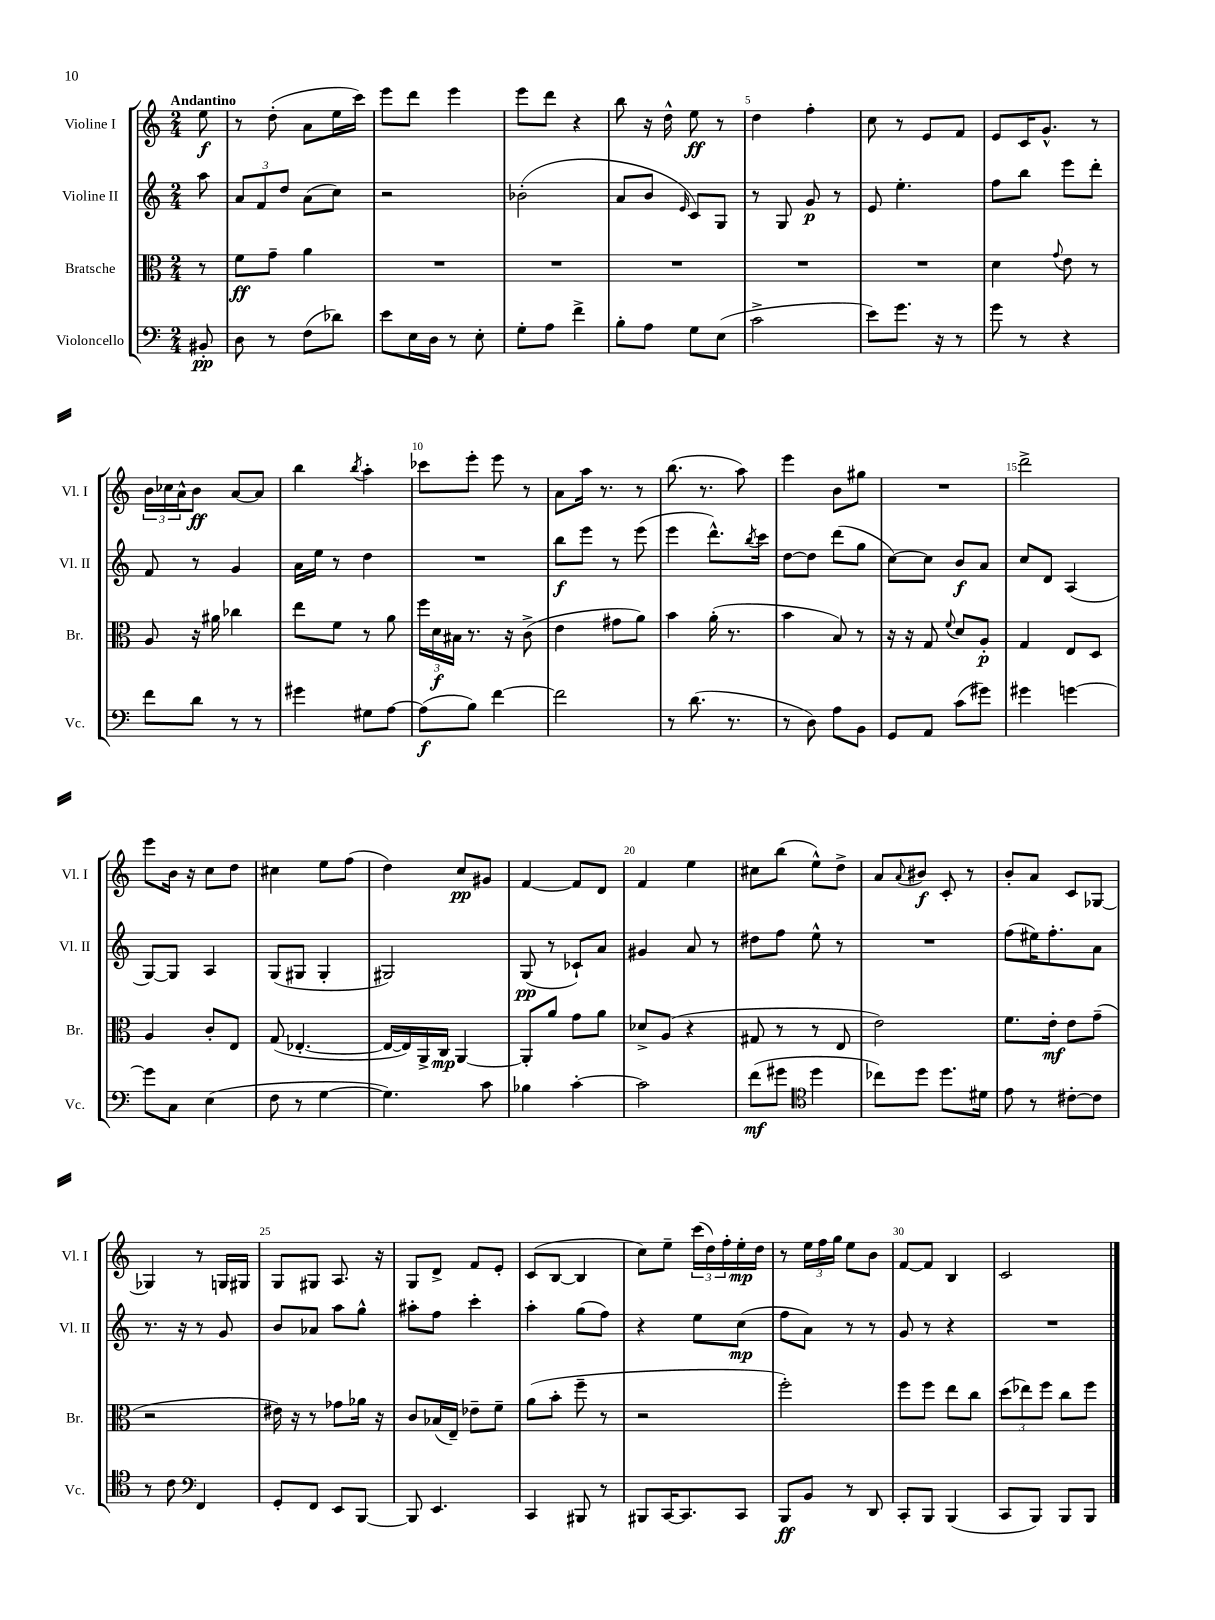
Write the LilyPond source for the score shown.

<<
\new StaffGroup <<
\new Staff = "s0" \with { instrumentName = "Violine I" shortInstrumentName = "Vl. I" } {
    \clef treble \key c \major \numericTimeSignature \time 2/4 \partial 8 \tempo "Andantino"
    e''8\f |
    r8 d''8-.( a'8 e''16 c'''16) |
    e'''8 d'''8 e'''4 |
    e'''8 d'''8 r4 |
    b''8 r16 d''16-^ e''8\ff r8 |
    d''4 f''4-. |
    c''8 r8 e'8 f'8 |
    e'8 c'16 g'8.-^ r8 |
    \tuplet 3/2 { b'16 ces''16 a'16-^ } b'8\ff a'8~ a'8 |
    b''4 \acciaccatura { b''8 } a''4-. |
    ces'''8 e'''8-. e'''8 r8 |
    a'8 a''16 r8. r8 |
    b''8.( r8. a''8) |
    e'''4 b'8 gis''8 |
    R2 |
    d'''2-> |
    e'''8 b'16 r16 c''8 d''8 |
    cis''4 e''8 f''8( |
    d''4) c''8\pp gis'8 |
    f'4~ f'8 d'8 |
    f'4 e''4 |
    cis''8 b''8( e''8-^) d''8-> |
    a'8 \appoggiatura { a'8 } bis'8\f c'8-. r8 |
    b'8-. a'8 c'8 ges8~ |
    ges4 r8 g16 gis16 |
    g8 gis8 a8. r16 |
    g8 d'8-> f'8 e'8-. |
    c'8( b8~ b4 |
    c''8) e''8-- \tuplet 3/2 { c'''16( d''16) f''16-. } e''16-.\mp d''16 |
    r8 \tuplet 3/2 { e''16 f''16 g''16 } e''8 b'8 |
    f'8~ f'8 b4 |
    c'2 \bar "|." |
}
\new Staff = "s1" \with { instrumentName = "Violine II" shortInstrumentName = "Vl. II" } {
    \clef treble \key c \major \numericTimeSignature \time 2/4 \partial 8
    a''8 |
    \tuplet 3/2 { a'8 f'8 d''8 } a'8( c''8) |
    r2 |
    bes'2-.( |
    a'8 b'8 \grace { e'16 } c'8) g8 |
    r8 g8 g'8\p r8 |
    e'8 e''4.-. |
    f''8 b''8 e'''8 d'''8-. |
    f'8 r8 g'4 |
    a'16 e''16 r8 d''4 |
    R2 |
    b''8\f e'''8 r8 e'''8( |
    e'''4 d'''8.-^) \acciaccatura { b''8 } c'''16 |
    d''8~ d''8 d'''8( g''8 |
    c''8~) c''8 b'8\f a'8 |
    c''8 d'8 a4( |
    g8~) g8 a4 |
    g8( gis8 gis4-. |
    gis2) |
    g8\pp( r8 ces'8-!) a'8 |
    gis'4 a'8 r8 |
    dis''8 f''8 e''8-^ r8 |
    R2 |
    f''8( eis''16) f''8.-. a'8 |
    r8. r16 r8 g'8 |
    b'8 aes'8 a''8 g''8-^ |
    ais''8-. f''8 c'''4-. |
    a''4-. g''8( f''8) |
    r4 e''8 c''8\mp( |
    f''8 a'8) r8 r8 |
    g'8 r8 r4 |
    R2 \bar "|." |
}
\new Staff = "s2" \with { instrumentName = "Bratsche" shortInstrumentName = "Br." } {
    \clef alto \key c \major \numericTimeSignature \time 2/4 \partial 8
    r8 |
    f'8\ff g'8-- a'4 |
    R2 |
    R2 |
    R2 |
    R2 |
    R2 |
    d'4 \appoggiatura { g'8 } e'8 r8 |
    a8 r16 ais'16 ces''4 |
    e''8 f'8 r8 a'8 |
    \tuplet 3/2 { f''16 d'16\f bis16 } r8. r16 c'8->( |
    e'4 gis'8 a'8) |
    b'4 a'16-.( r8. |
    b'4 b8) r8 |
    r16 r16 g8 \appoggiatura { f'8 } d'8 a8-.\p |
    g4 e8 d8 |
    a4 c'8-. e8 |
    g8( ees4.~-. |
    ees16~ ees16) a,16-> c16\mp a,4~ |
    a,8-. a'8 g'8 a'8 |
    des'8-> a8( r4 |
    gis8 r8 r8 e8 |
    e'2) |
    f'8. e'16-.\mf e'8 g'8--( |
    r2 |
    eis'16) r16 r8 ges'8 aes'16 r16 |
    c'8 bes16( e16--) ees'8-- f'8-- |
    a'8( b'8-. f''8-- r8 |
    r2 |
    f''2-.) |
    f''8 f''8 e''8 c''8 |
    \tuplet 3/2 { d''8( ees''8) f''8 } c''8 f''8 \bar "|." |
}
\new Staff = "s3" \with { instrumentName = "Violoncello" shortInstrumentName = "Vc." } {
    \clef bass \key c \major \numericTimeSignature \time 2/4 \partial 8
    bis,8-.\pp |
    d8 r8 f8( des'8) |
    e'8 e16 d16 r8 e8-. |
    g8-. a8 f'4-> |
    b8-. a8 g8 e8( |
    c'2-> |
    e'8) g'8. r16 r8 |
    g'8 r8 r4 |
    f'8 d'8 r8 r8 |
    gis'4 gis8 a8~ |
    a8\f( b8) f'4~ |
    f'2 |
    r8 d'8.( r8. |
    r8 d8) a8 b,8 |
    g,8 a,8 c'8( gis'8) |
    gis'4 g'4~ |
    g'8 c8 e4( |
    f8 r8 g4~ |
    g4.) c'8 |
    bes4 c'4~-. |
    c'2 |
    f'8\mf( gis'8 \clef tenor d''4 |
    ces''8) d''8 d''8. dis'16 |
    e'8 r8 cis'8~-. cis'8 |
    r8 c'8 \clef bass f,4 |
    g,8-. f,8 e,8 b,,8~ |
    b,,8 e,4. |
    c,4 bis,,8 r8 |
    bis,,8 c,16~ c,8. c,8 |
    b,,8\ff b,8 r8 d,8 |
    c,8-. b,,8 b,,4( |
    c,8 b,,8) b,,8 b,,8 \bar "|." |
}
>>
>>
\layout { \context { \Score \override BarNumber.break-visibility = ##(#f #t #t) barNumberVisibility = #(every-nth-bar-number-visible 5) } }
